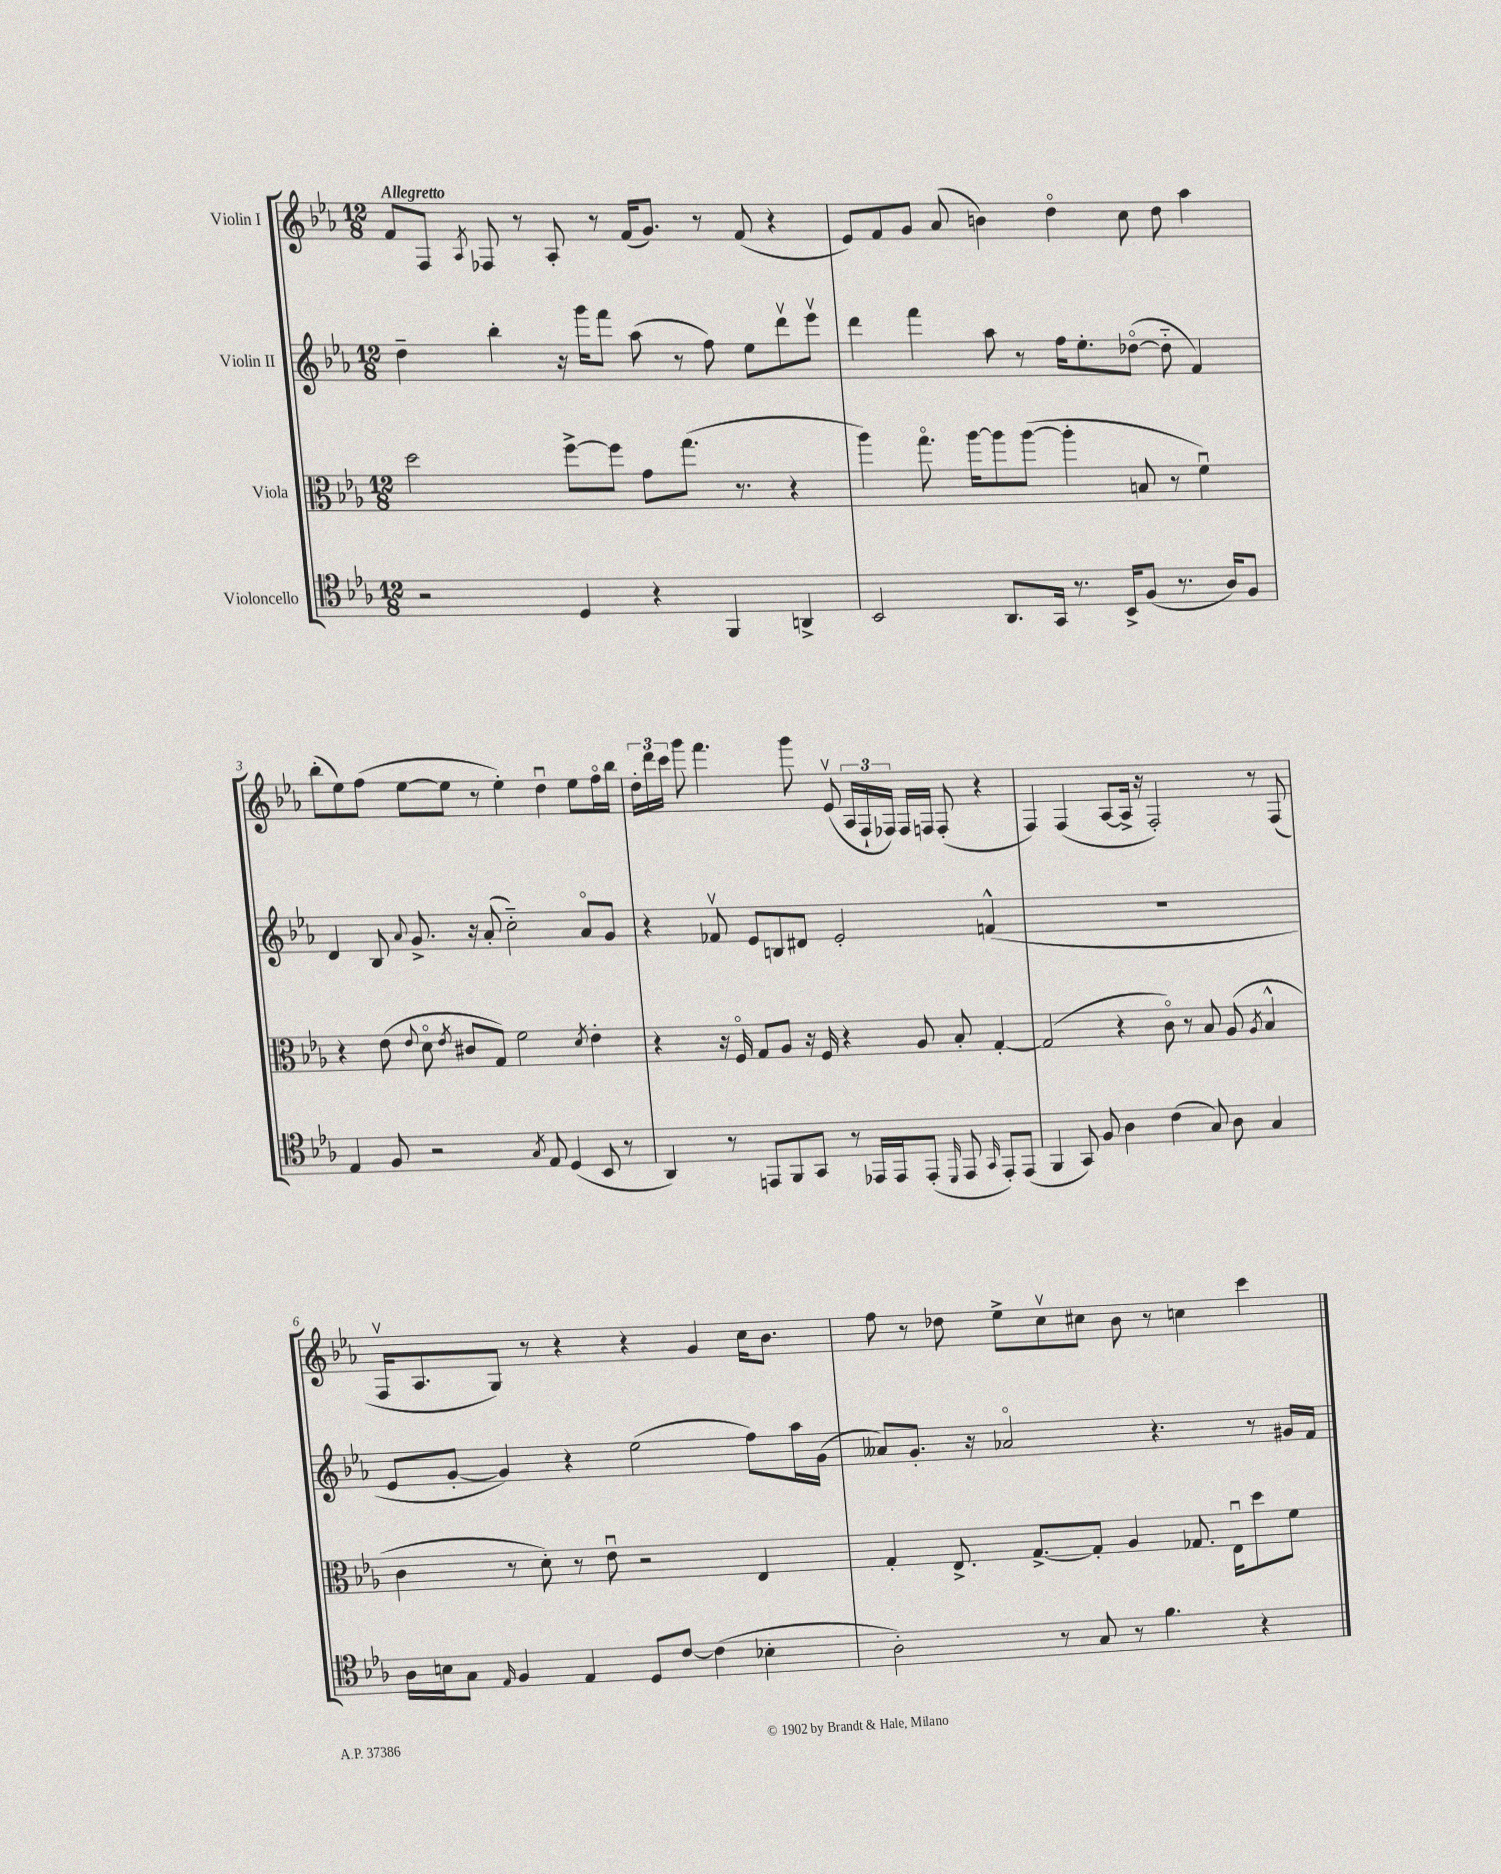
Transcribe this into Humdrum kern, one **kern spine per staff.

**kern	**kern	**kern	**kern
*staff4	*staff3	*staff2	*staff1
*clefC4	*clefC3	*clefG2	*clefG2
*k[b-e-a-]	*k[b-e-a-]	*k[b-e-a-]	*k[b-e-a-]
*M12/8	*M12/8	*M12/8	*M12/8
2r	2dd	4dd~	8f
.	.	.	8F
.	.	.	8qA-
.	.	4bb-'	8F-
.	.	.	8r
4D	[8ff^	16r	8A-'
.	.	16ggg	.
.	8ff]	8fff	8r
4r	8g	(8aa-	(16f
.	.	.	8.g)
.	(8.gg	8r	.
4FF	.	8ff)	8r
.	8.r	.	.
.	.	8ee-	(8f
4AA^	4r	8dddv	4r
.	.	8eee-v	.
=	=	=	=
2BB-	4aa-)	4ddd	8e-)
.	.	.	8f
.	8.ggo	4fff	8g
.	.	.	(8a-
.	[16aa-	.	.
8.AA-	8aa-]	8aa-	4b)
.	([8aa-	8r	.
16GG	.	.	.
8.r	4aa-']	16ff	4ddo
.	.	8.ee-'	.
16BB-^	.	.	.
(8F	8B	([8dd-o	8cc
8.r	8r	8dd-'~]	8dd
.	4fu)	4f)	4aa-
16A-)	.	.	.
8F	.	.	.
=	=	=	=
4E-	4r	4d	(8bb-'
.	.	.	8ee-)
8F	(8e-	8B-	(8ff
.	8qqe-	8qqa-	.
2r	8do	8.g^	[8ee-
.	8qe-	.	.
.	8c#	.	8ee-]
.	.	16r	.
.	8G)	(8a-'	8r
.	2f	2cc'~)	4ee-')
8qG	.	.	.
8E-	.	.	.
(4D	.	.	4ddu
.	8qd	.	.
8BB-	4e-'	8a-o	8ee-
8r	.	8g	16ffo
.	.	.	16bb-
=	=	=	=
4AA-)	4r	4r	24dd'
.	.	.	24ddd
.	.	.	24ccc
.	.	.	8ggg
8r	16r	8f-v	4.fff
.	16Fo	.	.
8EE	8G	8e-	.
8FF	8A-	8B	.
8GG	16r	8d#	8ggg
.	16F	.	.
8r	4r	2e-'	(8e-v
16EE-	.	.	24A-
.	.	.	24F`
16EE-	.	.	.
.	.	.	24F-)
(8EE-'	8A-	.	16F-
.	.	.	16F
16qqDD	.	.	.
8EE-	8B-'	.	(8F'
16qqGG	.	.	.
8EE-')	[4G'	(4f^^	4r
(8EE-	.	.	.
=	=	=	=
4FF	(2G]	1.r	4F)
8GG)	.	.	(4F
8F	.	.	.
4A-	4r	.	[8A-
.	.	.	16A-^]
.	.	.	16r
(4c	8co)	.	2F')
.	8r	.	.
8G)	8B-	.	.
8A-	(8A-	.	.
.	8qA-	.	.
4G	4B-^^	.	8r
.	.	.	(8F
=	=	=	=
16A-	4c	8e-	16Fv
16B	.	.	8.A-
8G	.	[8g'	.
16qqE-	.	.	.
4F	8r	4g])	8G)
.	8d')	.	8r
4E-	8r	4r	4r
.	8e-u	.	.
8D	2r	(2ee-	4r
[8c	.	.	.
(4c]	.	.	4g
4B-'	4E-	8ff)	16cc
.	.	.	8.b-
.	.	16aa-	.
.	.	(16g	.
=	=	=	=
2A-')	4G'	8a--)	8ff
.	.	8.g'	8r
.	8.E-^	.	8dd-
.	.	16r	.
.	.	2a-o	8ee-^
.	[8.G^	.	.
8r	.	.	8ccv
8G	8G']	.	8cc#
8r	4A-	.	8b-
4.f	.	4.r	8r
.	8.G-	.	4cc
.	16E-u	.	.
4r	8dd	8r	4ccc
.	8f	16g#	.
.	.	16f	.
==	==	==	==
*-	*-	*-	*-
